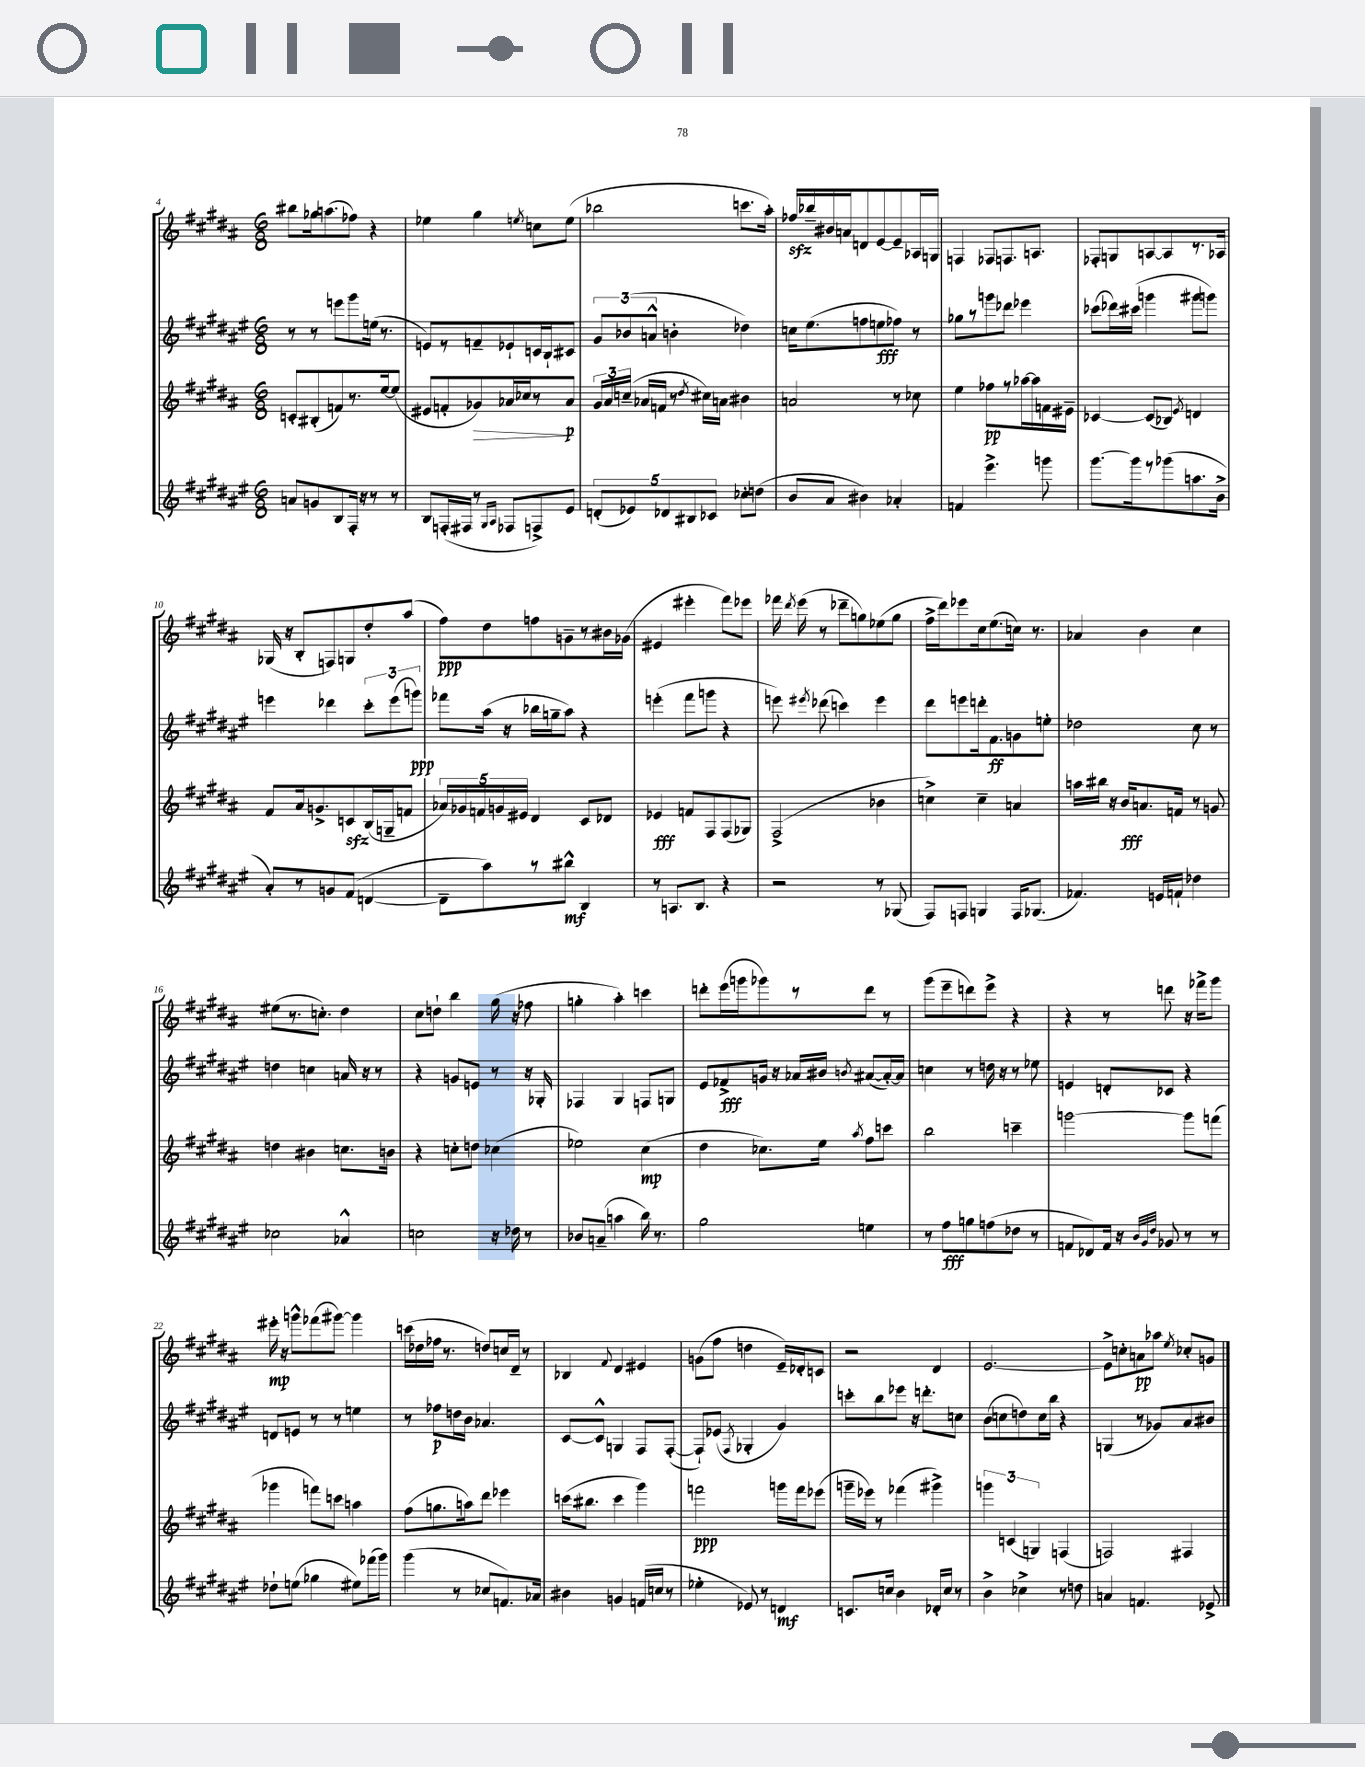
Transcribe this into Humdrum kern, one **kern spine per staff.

**kern	**dynam	**kern	**dynam	**kern	**dynam	**kern	**dynam
*part4	*part4	*part3	*part3	*part2	*part2	*part1	*part1
*staff4	*staff4	*staff3	*staff3	*staff2	*staff2	*staff1	*staff1
*clefG2	*	*clefG2	*	*clefG2	*	*clefG2	*
*k[f#c#g#d#a#e#]	*	*k[f#c#g#d#a#]	*	*k[f#c#g#d#a#e#]	*	*k[f#c#g#d#a#]	*
*M6/8	*	*M6/8	*	*M6/8	*	*M6/8	*
=4	=4	=4	=4	=4	=4	=4	=4
8an/L	.	8cn'/L	.	8r	.	8bb#X\L	.
8gn/	.	(8B#X'/	.	8r	.	16gg-X\k	.
.	.	.	.	.	.	(8.aan\	.
8B/	.	8fn/)	.	8eeen\L	.	.	.
16F#'/Jk	.	8.r	.	8ggg#\	.	8ff-X\J)	.
16r	.	.	.	.	.	.	.
8r	.	.	.	(16een\Jk	.	4r	.
.	.	[16ee/k	.	8.r	.	.	.
8r	.	(8ee/J]	.	.	.	.	.
=5	=5	=5	=5	=5	=5	=5	=5
8B/L	.	8e#X/L	.	8en/L)	.	4ee-X\	.
(16Fn'/L	.	8fn'/	.	8r	.	.	.
16F#X/JJ	.	.	.	.	.	.	.
!	!	!	!LO:HP:b	!	!	!	!
8r	.	8g-X/)	>	8fn~/	.	4gg#\	.
16qqG#/LL	.	.	.	.	.	.	.
16qqA#/JJ	.	.	.	.	.	.	.
8F-X/L	.	16a-X/L	.	8e-X`/	.	.	.
.	.	16cc-X/J	.	.	.	.	.
.	.	.	.	.	.	8qeen/	.
8Fn^/)	.	8r	.	16cn/L	.	8ccn\L	.
.	.	.	.	16B`/J	.	.	.
8e#/J	.	8a-/J	p	8c#X/J	.	(8ee\J	.
.	.	.	]	.	.	.	.
=6	=6	=6	=6	=6	=6	=6	=6
(10dn'/L	.	24g#/LL	.	12g#/L	.	2bb-X\	.
.	.	24a#/	.	.	.	.	.
.	.	(24ccn~/JJ	.	(12b-X/	.	.	.
10e-X/)	.	.	.	.	.	.	.
.	.	16a-X/LL	.	.	.	.	.
.	.	.	.	12an^^/J	.	.	.
.	.	16fn/JJ	.	.	.	.	.
10d-X/	.	.	.	.	.	.	.
.	.	8r	.	4bn'\	.	.	.
10B#X/	.	.	.	.	.	.	.
.	.	8qdd#/	.	.	.	.	.
.	.	16cc#X\LL)	.	.	.	.	.
10c-X/J	.	.	.	.	.	.	.
.	.	16an\JJ	.	.	.	.	.
8cc-X'\L	.	4b#X\	.	4dd-X\)	.	8.cccn\L	.
(8ddn\J	.	.	.	.	.	.	.
.	.	.	.	.	.	16aa#'\Jk)	.
=7	=7	=7	=7	=7	=7	=7	=7
8b/L	.	2an/	.	16ccn\KL	.	16ff-Xzz/LL	.
.	.	.	.	(8.ee#\	.	16bb-X~/	.
8a#/J	.	.	.	.	.	16b#X/	.
.	.	.	.	.	.	16an/J	.
4b#X\)	.	.	.	8ffn\	.	8dn/	.
.	.	.	.	8een\	fff	[8e/	.
4a-X'/	.	8r	.	8ff-X\J)	.	8e~/]	.
.	.	8cc-X\	.	8r	.	16A-X/L	.
.	.	.	.	.	.	16Gn/JJ	.
=8	=8	=8	=8	=8	=8	=8	=8
4fn/	.	4ee\	.	8gg-X\L	.	4Fn/	.
.	.	.	.	8r	.	.	.
4.eee#^\	.	8ff-X\L	pp	8gggn\	.	8F-X/L	.
.	.	8r	.	8ddd-X\J	.	8.Fn/	.
.	.	[16aa-X\L	.	4eee-X\	.	.	.
.	.	16aa-\]	.	.	.	8.An/J	.
8gggn\	.	16fn\	.	.	.	.	.
.	.	16e#X~\JJ	.	.	.	.	.
=9	=9	=9	=9	=9	=9	=9	=9
[8.ggg#\L	.	[4c-X/	.	(8ccc-X\L	.	8F-X'/L	.
.	.	.	.	16ddd-X\L)	.	8Gn/	.
16ggg#\k]	.	.	.	(16ccc#X\JJ	.	.	.
8r	.	(8c-/L]	.	4gggn\	.	[8An/	.
(8ggg-X\	.	8B-X/J)	.	.	.	8A/]	.
.	.	8qe/	.	.	.	.	.
8.aan\	.	4dn/	.	8ggg#X\L	.	8.r	.
.	.	.	.	8gggn\J)	.	.	.
16b^\Jk	.	.	.	.	.	16A-X/Jk	.
!!LO:LB:g=z
=10	=10	=10	=10	=10	=10	=10	=10
8a#'/L)	.	8f#/L	.	4eeen\	.	(16G-X/	.
.	.	.	.	.	.	16r	.
8r	.	16a#/k	.	.	.	8B'/L	.
.	.	8.gn^/	.	.	.	.	.
8gn/	.	.	.	4ddd-X\	.	8Fn/)	.
(8f#/J	.	8cnzz/	.	.	.	8Gn/	.
[4dn/	.	(16B/L	.	12ccc#'\L	.	8dd#'/	.
.	.	16Gn~/J	.	.	.	.	.
.	.	.	.	(12eee\	.	.	.
.	.	8fn/J	.	.	.	(8aa#/J	.
.	.	.	.	12gggn\J)	ppp	.	.
=11	=11	=11	=11	=11	=11	=11	=11
8d~\L]	.	20a-X/LL)	.	8fff-X\L	.	8ff#\L)	ppp
.	.	20g-X/	.	.	.	.	.
.	.	20fn/	.	.	.	.	.
8aa#\)	.	.	.	(16aa#\Jk	.	8dd#\	.
.	.	20gn/	.	.	.	.	.
.	.	.	.	16r	.	.	.
.	.	20e#X/JJ	.	.	.	.	.
8r	.	4d#/	.	16bb-X\LL	.	8ffn\	.
.	.	.	.	16ggn~\J	.	.	.
8bb#X^^\J	mf	.	.	8aa#\J)	.	8gn~\	.
4B/	.	8c#/L	.	4r	.	8r	.
.	.	8d-X/J	.	.	.	16b#X\L	.
.	.	.	.	.	.	(16g-X\JJ	.
=12	=12	=12	=12	=12	=12	=12	=12
8r	.	4e-X/	fff	(4eeen'\	.	4e#X/	.
8.An/L	.	.	.	.	.	.	.
.	.	8fn/L	.	8fff#\L	.	4eee#X'\	.
8.B/J	.	.	.	.	.	.	.
.	.	8F#/	.	8gggn\J	.	.	.
4r	.	(8F#/	.	4r	.	8fff#\L)	.
.	.	8G-X/J)	.	.	.	8eee-X\J	.
=13	=13	=13	=13	=13	=13	=13	=13
2r	.	(2F#^/	.	8eeen\)	.	16fff-X\	.
.	.	.	.	.	.	8qddd#/	.
.	.	.	.	.	.	(16eee\	.
.	.	.	.	8qeee#X/	.	.	.
.	.	.	.	(8ddd-X\	.	8r	.
.	.	.	.	4cccn\)	.	8ddd-X~\L	.
.	.	.	.	.	.	8ggn\)	.
8r	.	4b-X\	.	4eee#\	.	(8ee-X\	.
(8G-X/	.	.	.	.	.	8gg\J	.
=14	=14	=14	=14	=14	=14	=14	=14
8F#/L)	.	4ccn^\)	.	8ddd#\L	.	16ff#^\LL	.
.	.	.	.	.	.	16ddd#\J)	.
8Fn/J	.	.	.	8eeen\	.	8eee-X\	.
4Gn/	.	4cc~\	.	16dddn'\k	.	16cc#\k	.
.	.	.	.	8.f#\	ff	(8.ee\	.
16F/KL	.	4an/	.	8gn\	.	16ccn\Jk)	.
(8.G-X/J	.	.	.	.	.	8.r	.
.	.	.	.	8een'\J	.	.	.
=15	=15	=15	=15	=15	=15	=15	=15
4.f-X/)	.	16aan\LL	.	2dd-X\	.	4a-X/	.
.	.	16bb#X\JJ	.	.	.	.	.
.	.	16r	.	.	.	.	.
.	.	16b/KL	fff	.	.	.	.
.	.	8.an/	.	.	.	4b\	.
16en/LL	.	.	.	.	.	.	.
16fn`/JJ	.	16fn/Jk	.	.	.	.	.
4dd-X\	.	8r	.	8cc#\	.	4cc#\	.
.	.	8gn/	.	8r	.	.	.
!!LO:LB:g=z
=16	=16	=16	=16	=16	=16	=16	=16
2cc-X\	.	4ddn\	.	4ddn\	.	(8ee#X\L	.
.	.	.	.	.	.	8.r	.
.	.	4b#X\	.	4ccn\	.	.	.
.	.	.	.	.	.	8.ccn'\J)	.
4a-X^^/	.	8.ccn\L	.	16an/	.	4dd#\	.
.	.	.	.	16r	.	.	.
.	.	.	.	8r	.	.	.
.	.	16bn\Jk	.	.	.	.	.
=17	=17	=17	=17	=17	=17	=17	=17
2ccn\	.	4r	.	4r	.	8cc#\L	.
.	.	.	.	.	.	8ddn`\J	.
.	.	8ccn'\L	.	8gn/L	.	4bb\	.
.	.	8ddn\J	.	8en/J	.	.	.
16r	.	(4cc-X\	.	8r	.	(16gg#\	.
16dd-X\	.	.	.	.	.	16r	.
8r	.	.	.	16r	.	8ff-X\	.
.	.	.	.	16G-X'/	.	.	.
=18	=18	=18	=18	=18	=18	=18	=18
8b-X/L	.	2ee-X\)	.	4F-X/	.	4ggn'\	.
(8an~/J	.	.	.	.	.	.	.
4aan\	.	.	.	4G#/	.	4aa#'\)	.
16bb\)	.	(4cc#\	mp	8Fn/L	.	4cccn\	.
8.r	.	.	.	.	.	.	.
.	.	.	.	8Gn/J	.	.	.
=19	=19	=19	=19	=19	=19	=19	=19
2gg#\	.	4dd#\	.	8e#/L	.	8dddn'\L	.
.	.	.	.	8f-X^/	fff	(16eee\L	.
.	.	.	.	.	.	16gggn\J	.
.	.	8.cc-X\L)	.	16gn/Jk	.	8ggg-X\)	.
.	.	.	.	16r	.	.	.
.	.	.	.	16a-X/LL	.	8r	.
.	.	16ee\Jk	.	16b#X/JJ	.	.	.
.	.	8qaa#/	.	8qbn/	.	.	.
4een\	.	8ff#\L	.	([8a#X/L	.	8ddd\J	.
.	.	8cccn\J	.	16a#'/L_)	.	8r	.
.	.	.	.	16a#/JJ]	.	.	.
=20	=20	=20	=20	=20	=20	=20	=20
8r	.	2bb\	.	4ccn\	.	(8ggg#\L	.
8ff#\L	fff	.	.	.	.	8eee~\	.
8ggn\	.	.	.	8r	.	8dddn\)	.
(8ffn\	.	.	.	16ddn\	.	8eee^\J	.
.	.	.	.	16r	.	.	.
8dd-X\J	.	4cccn~\	.	8r	.	4r	.
8r	.	.	.	8ee-X\	.	.	.
=21	=21	=21	=21	=21	=21	=21	=21
8fn/L	.	[2gggn\	.	4en/	.	4r	.
8d-X/)	.	.	.	.	.	.	.
16f/Jk	.	.	.	8dn'/L	.	8r	.
16r	.	.	.	.	.	.	.
32qqb/LLL	.	.	.	.	.	.	.
32qqg#/	.	.	.	.	.	.	.
32qqdd#/JJJ	.	.	.	.	.	.	.
8g-X/	.	.	.	8c-X/J	.	8dddn\	.
8r	.	8ggg\L]	.	4r	.	16r	.
.	.	.	.	.	.	16fff-X^\KL	.
8r	.	(8fffn\J	.	.	.	8ggg#\J	.
!!LO:LB:g=z
=22	=22	=22	=22	=22	=22	=22	=22
8dd-X`\L	.	4ggg-X\	.	8dn/L	.	16eee#X'\	mp
.	.	.	.	.	.	16r	.
(8een\J	.	.	.	8en/J	.	8gggn^^\L	.
4gg-X\	.	8fffn\L)	.	8r	.	(8fff-X\	.
.	.	8cccn\J	.	8r	.	[8ggg#X\J)	.
8ee#X\L)	.	4aan\	.	4een\	.	4ggg#\]	.
(16fff-X\L	.	.	.	.	.	.	.
16ggg#\JJ)	.	.	.	.	.	.	.
=23	=23	=23	=23	=23	=23	=23	=23
(4ggg#\	.	(8ff#\L	.	8r	.	(16cccn\LL	.
.	.	.	.	.	.	16dd-X\	.
.	.	8.ggn\	.	8ff-X\L	p	16ff-X\JJ	.
.	.	.	.	.	.	8.r	.
8r	.	.	.	16ddn\L	.	.	.
.	.	16aan\k)	.	16b\JJ	.	.	.
8cc-X/L	.	8ddd#\J	.	4.a-X/	.	8ddn/L)	.
8.fn/)	.	4eee-X\	.	.	.	16ccn/L	.
.	.	.	.	.	.	16d#~/JJ	.
.	.	.	.	.	.	8r	.
16a-X/Jk	.	.	.	.	.	.	.
=24	=24	=24	=24	=24	=24	=24	=24
4b#X\	.	(16cccn\KL	.	[8c#/L	.	4B-X/	.
.	.	8.bb#X\J	.	.	.	.	.
.	.	.	.	8c#^^/J]	.	.	.
.	.	.	.	.	.	8qqf#/	.
4gn/	.	4ccc\	.	4Gn/	.	4d#/	.
(16fn/LL	.	4ggg#\)	.	8F#/L	.	4e#X/	.
16ccn/JJ	.	.	.	.	.	.	.
8r	.	.	.	([8F#'/J	.	.	.
=25	=25	=25	=25	=25	=25	=25	=25
4ee-X'\	.	2fffn\	ppp	8F#`/L])	.	(8gn\L	.
.	.	.	.	(8e-X/J	.	8ff#\J	.
.	.	.	.	8qF#/	.	.	.
8e-X/)	.	.	.	4G-X'/	.	4ddn\	.
8r	.	.	.	.	.	.	.
4dn/	mf	16gggn\LL	.	4g#/)	.	16e~/LL)	.
.	.	16fff\J	.	.	.	16d-X'/J	.
.	.	(8eee-X\J	.	.	.	8cn/J	.
=26	=26	=26	=26	=26	=26	=26	=26
8.cn/L	.	16gggn~\LL	.	8cccn'\L	.	2r	.
.	.	16eee-X\JJ)	.	.	.	.	.
.	.	8r	.	8bb\	.	.	.
16ccn/Jk	.	.	.	.	.	.	.
4b\	.	(4fff-X\	.	8eee-X\J	.	.	.
.	.	.	.	16r	.	.	.
.	.	.	.	8.dddn'\L	.	.	.
16d-X'/LL	.	4ggg#X^\)	.	.	.	4d#/	.
16cc/JJ	.	.	.	.	.	.	.
8r	.	.	.	8ccn\J	.	.	.
=27	=27	=27	=27	=27	=27	=27	=27
4b^\	.	6gggn\	.	(8b\L	.	[2.e/	.
.	.	.	.	8ccn\	.	.	.
.	.	(6cn/	.	.	.	.	.
4cc-X^\	.	.	.	8ddn\)	.	.	.
.	.	6Gn/)	.	.	.	.	.
.	.	.	.	16cc\L	.	.	.
.	.	.	.	16bb\JJ	.	.	.
8r	.	(4Fn/	.	4r	.	.	.
8ddn\	.	.	.	.	.	.	.
=28	=28	=28	=28	=28	=28	=28	=28
4an/	.	2Fn/)	.	(4Gn/	.	8e^\L]	.
.	.	.	.	.	.	8ccn'\	.
4.fn/	.	.	.	8r	.	8an\	pp
.	.	.	.	8g-X/L)	.	8aa-X\J	.
.	.	.	.	.	.	8qee/	.
.	.	4F#X/	.	8a#/	.	8cc-X'/L	.
8e-X^/	.	.	.	8b#X/J	.	8gn/J	.
==	==	==	==	==	==	==	==
*-	*-	*-	*-	*-	*-	*-	*-
